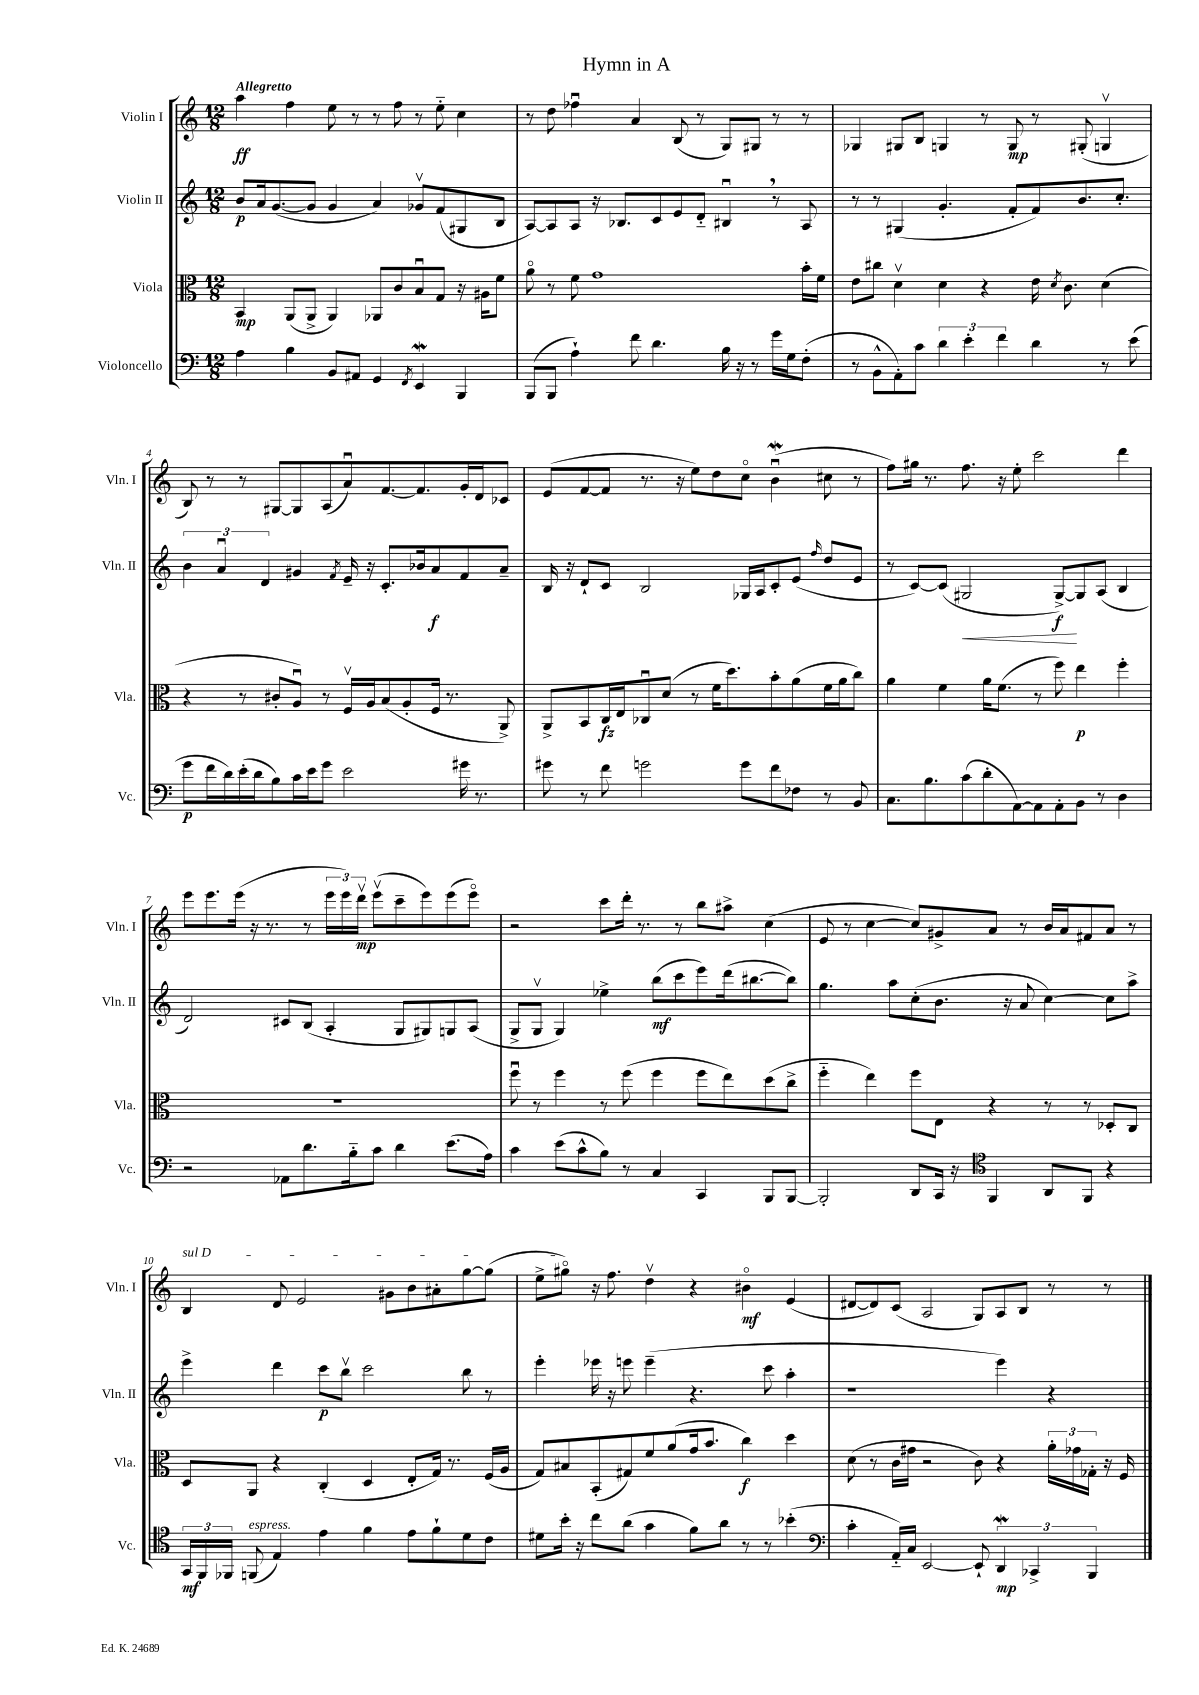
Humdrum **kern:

**kern	**kern	**kern	**kern
*staff4	*staff3	*staff2	*staff1
*clefF4	*clefC3	*clefG2	*clefG2
*k[]	*k[]	*k[]	*k[]
*M12/8	*M12/8	*M12/8	*M12/8
4A	4BB	8b	4aa
.	.	16a	.
.	.	([8.g	.
4B	(8AA	.	4ff
.	8AA^	8g]	.
8BB	4AA)	4g	8ee
8AA#	.	.	8r
4GG	8AA-	4a)	8r
.	8c	.	8ff
8qFF	.	.	.
4EE	8Bu	8g-v	8r
.	8G	(8f	8ee'~
4BBB	16r	8G#	4cc
.	16A#	.	.
.	8f	8B	.
=	=	=	=
(8BBB	8ao	[8A)	8r
8BBB	8r	8A]	8dd
4A`)	8f	8A	4ff-u
.	1g	16r	.
.	.	8.B-	.
8f	.	.	4a
4.d	.	8c	.
.	.	8e	(8B
.	.	8d'~	8r
16B	.	4B#u	8G)
16r	.	.	.
8r	.	.	8G#
16g	.	8r	8r
16G	.	.	.
(8F'	16b'	8A	8r
.	16f	.	.
=	=	=	=
8r	8e	8r	4G-
8BB^^	8cc#	8r	.
8AA')	4dv	(4G#	8G#
8c	.	.	8B
6d	4d	4.g'	4G
6e'	.	.	.
.	4r	.	8r
6f	.	.	.
.	.	8f'	8G
4d	16e	8f)	8r
.	8qd	.	.
.	8.c	.	.
.	.	8.b	(8G#'
8r	(4d	.	4Gv
.	.	8.cc'	.
(8e	.	.	.
=	=	=	=
8g	4r	6b	8B)
16f	.	.	8r
.	.	6au	.
16d)	.	.	.
(16e'	8r	.	8r
16d	.	.	.
.	.	6d	.
8B)	8c#'	.	[8G#
16c	8Au)	4g#	8G#]
16e	.	.	.
8g	8r	.	(8A
.	.	8qf	.
2e	16Fv	16e~	8au)
.	16A	16r	.
.	(8B	8.c'	[8.f
.	8A'	.	.
.	.	16b-	8.f]
.	16F	8a	.
.	8.r	.	.
16g#	.	8f	16g'
8.r	.	.	16d
.	8AA^)	8a~	8c-
=	=	=	=
8g#	8AA^	16B	(8e
.	.	16r	.
8r	8BB	8d`	[8f
8f	16C	8c	8f]
.	16E	.	.
2g	8C-u	2B	8.r
.	(8d	.	.
.	.	.	16r
.	8r	.	8ee)
.	16f	.	8dd
.	8.dd)	.	.
8g	.	16G-	8cco
.	.	16A	.
8f	8b'	8c'	(4bu
8F-	(8a	(8e	.
.	.	16qqff	.
8r	16f	8dd	8cc#
.	16a	.	.
8BB	8cc)	8e	8r
=	=	=	=
8.C	4a	8r	8ff)
.	.	[8c)	16gg#
8.B	.	.	8.r
.	4f	(8c]	.
(8c	.	2G#	8.ff
8d'	16a	.	.
.	(8.f	.	16r
[8AA)	.	.	8ee'
8AA]	8r	.	2ccc
8AA'	8ff)	[8G#^)	.
8BB	4ee	8G#]	.
8r	.	(8A	.
4D	4ff'	4B	4ddd
=	=	=	=
2r	1.r	2d)	8eee
.	.	.	8.eee
.	.	.	(16eee
.	.	.	16r
.	.	.	8.r
8AA-	.	8c#	.
8.d	.	(8B	8r
.	.	4A'	24eee
.	.	.	24eee)
16B'~	.	.	.
.	.	.	24dddv
8c	.	.	(8eeev
4d	.	8G	8ccc~
.	.	8G#)	8eee)
(8.e	.	8G	(8eee
.	.	(8A	8eeeo)
16A)	.	.	.
=	=	=	=
4c	8ffu	8G^	2r
.	8r	8Gv	.
(8e	4ff	4G)	.
8c^^	.	.	.
8B)	8r	4ee-^	8ccc
8r	(8ff	.	16ddd'
.	.	.	8.r
4C	4ff	(8bb	.
.	.	8ccc	8r
4CC	8ff	8eee)	8bb
.	8ee)	(16ddd	8aa#^
.	.	[8.bb#	.
8BBB	(8dd	.	(4cc
[8BBB	8cc^	8bb#])	.
=	=	=	=
2BBB']	4ff'~	4.gg	8e
.	.	.	8r
.	4ee)	.	[4cc
.	.	8aa	.
8DD	8ff	(8cc'	8cc])
16CC	8E	8.b	8g#^
16r	.	.	.
*clefC4	*	*	*
4FF	4r	.	8a
.	.	16r	.
.	.	8a	8r
8AA	8r	[4cc)	16b
.	.	.	16a
8FF	8r	.	8f#
4r	8D-'	8cc]	8a
.	8C	8aa^	8r
=	=	=	=
24GG	8D	4eee^	4B
24FF	.	.	.
24FF-	.	.	.
(8FF	8AA	.	.
4E)	4r	4ddd	8d
.	.	.	2e
4e	(4C'	8ccc	.
.	.	8bbv	.
4f	4D	2ccc	.
.	.	.	8g#
8e	8E'	.	8b
8f`	16G)	.	8a#'
.	8.r	.	.
8d	.	8bb	[8gg
8c	(16F	8r	(8gg]
.	16A	.	.
=	=	=	=
8d#	8G)	4eee'	8ee^
16b'	8B#	.	8gg#o)
16r	.	.	.
8cc	(8BB'	16eee-	16r
.	.	16r	8.ff
(8a	8G#)	8eee	.
4g	8f	(4eee~	4ddv
.	(8a	.	.
8f)	16g	4.r	4r
.	8.b	.	.
8a	.	.	.
8r	4cc)	.	4b#o
8r	.	8ccc	.
(4b-'	4dd	4aa'	(4e
=	=	=	=
*clefF4	*	*	*
4c'	(8d	1r	[8d#
.	8r	.	8d#])
16AA'~)	16c	.	(8c
16C	16g#	.	.
[2EE	2r	.	2A
8EE`]	8c)	.	8G)
6DD	4r	4eee)	8A
.	.	.	8B
6CC-^	.	.	.
.	24a'	4r	8r
.	24g-	.	.
6BBB	24G-'	.	.
.	16r	.	8r
.	16F	.	.
==	==	==	==
*-	*-	*-	*-
